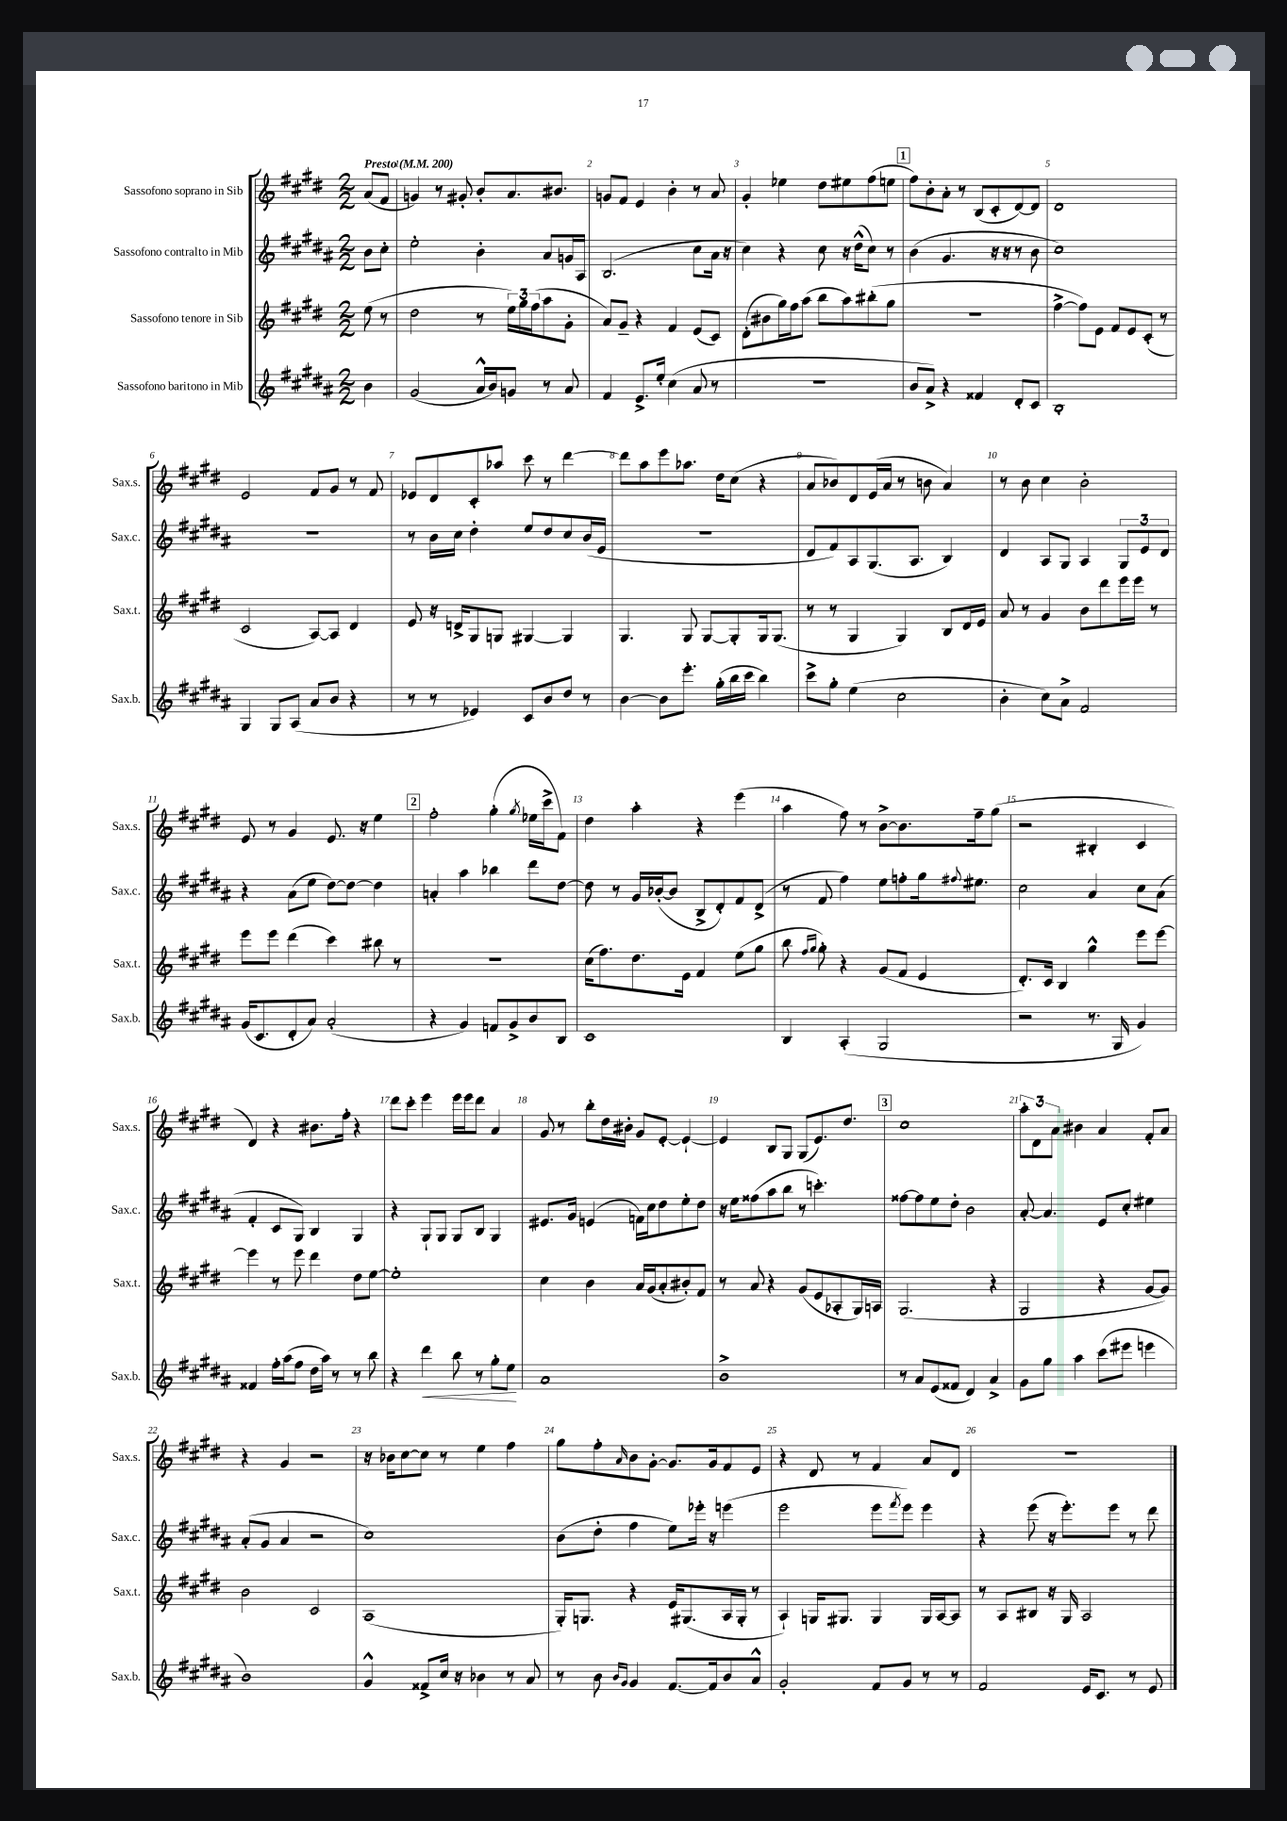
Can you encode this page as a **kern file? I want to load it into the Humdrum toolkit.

**kern	**kern	**kern	**kern
*staff4	*staff3	*staff2	*staff1
*clefG2	*clefG2	*clefG2	*clefG2
*k[f#c#g#d#a#]	*k[f#c#g#d#]	*k[f#c#g#d#a#]	*k[f#c#g#d#]
*M2/2	*M2/2	*M2/2	*M2/2
*MM200	*MM200	*MM200	*MM200
4b	(8ee	8b	(8a
.	8r	8cc#'	8f#
=	=	=	=
(2g#	2dd#	2ee'	4g)
.	.	.	8r
.	.	.	8g#'
16a#^^	8r	4b'	8b'
16b)	.	.	.
8g	24ee)	.	8.a
.	24gg#	.	.
.	(24ff#	.	.
8r	8aa	8a#	.
.	.	.	8.b#
8a#	8g#'	16g	.
.	.	16A#	.
=	=	=	=
4f#	8a)	(2.B	8g
.	8g#~	.	8f#
8.e^	4r	.	4e
16ee'	.	.	.
(4cc#	4f#	.	4b'
8a#	(8e	8cc#	8r
8r	8c#)	16a#	8a
.	.	16r	.
=	=	=	=
1r	(8d#'	4cc#)	4g#'
.	8b#	.	.
.	16gg#)	4r	4ee-
.	16ff#	.	.
.	(8aa	.	.
.	8bb	8cc#	8dd#
.	8aa)	16r	8ee#
.	.	(16dd#^^	.
.	(8bb#'	8cc#)	(8ff#
.	8gg#	8r	8ee
=	=	=	=
8b	1r	(4b	8ff#)
8a#^)	.	.	8b'
4r	.	4.g#	8a'
.	.	.	8r
4f##	.	.	(8B
.	.	16r	8c#'
.	.	16r	.
8d#'	.	8r	[8d#)
8c#	.	8b	8d#]
=	=	=	=
1B'	[4ff#^	1cc#)	1d#
.	8ff#])	.	.
.	8e	.	.
.	8f#	.	.
.	8e	.	.
.	(8c#'	.	.
.	8r	.	.
=	=	=	=
4G#	2c#	1r	2e
8G#	.	.	.
(8A#	.	.	.
8a#	[8A)	.	8f#
8b	8A]	.	8g#
4r	4d#	.	8r
.	.	.	8f#
=	=	=	=
8r	8e	8r	8e-
8r	16r	16b	8d#
.	16d^	16cc#	.
4e-)	8G#	4dd#'	8c#'
.	8G	.	8aa-
8c#	[4G#	8ee	8ccc#
8b	.	8dd#	8r
8dd#	4G#]	8cc#	[4ddd#
8r	.	(16b	.
.	.	16e	.
=	=	=	=
[4b	4.G#	1r	8ddd#]
.	.	.	8aa
8b]	.	.	8eee
8.eee'	8G#	.	8.aa-
.	[8G#	.	.
(16gg#'	.	.	16dd#
16bb	8G#']	.	(8cc#
16ccc#	.	.	.
4bb)	16G#	.	4r
.	(8.G#	.	.
=	=	=	=
8ccc#^	8r	8d#	8a
8gg#'	8r	8f#)	8b-)
(4ee	4G#	8A#	8d#
.	.	(8.G#	(16e
.	.	.	16a
2cc#	4G#)	.	8r
.	.	8.A#	.
.	.	.	8b
.	8B	4B)	4a)
.	16d#	.	.
.	16e	.	.
=	=	=	=
4b'	8a	4d#	8r
.	8r	.	8b
8cc#)	4g#	8A#	4cc#
8a#^	.	8G#	.
2f#	8b	4A#	2b'
.	8ddd#	.	.
.	16eee	12G#	.
.	16eee	.	.
.	.	12e	.
.	8r	.	.
.	.	12d#	.
=	=	=	=
(16g#	8eee	4r	8e
8.c#	.	.	.
.	8eee	.	8r
8d#'	(4ddd#	(8a#	4g#
8a#)	.	8ee	.
(2a#'	4ccc#)	[8dd#)	8.e
.	.	8dd#_	.
.	.	.	16r
.	8bb#	4dd#]	4ee
.	8r	.	.
=	=	=	=
4r	1r	4a'	2ff#'
4g#)	.	4aa#	.
8f	.	4bb-	(4gg#'
8g#^	.	.	.
.	.	.	8qgg#
8b	.	8ddd#	16ee-
.	.	.	16ccc#^
8B	.	[8dd#	8f#)
=	=	=	=
1c#	(16cc#	8dd#]	4dd#
.	8.ff#)	.	.
.	.	8r	.
.	8.dd#	16g#	4aa'
.	.	([16b-'	.
.	.	8b-]	.
.	16e	.	.
.	4f#	8B^	4r
.	.	8d#')	.
.	(8ee	8f#	(4eee
.	8gg#	(8d#^	.
=	=	=	=
4B	8bb	8r	4aa
.	16qqff#	.	.
.	16qqgg#	.	.
.	8gg#')	8f#	.
(4A#'	4r	4ff#)	8ff#)
.	.	.	8r
2G#	(8g#	8ee	[8b^
.	8f#	8ff'	8.b]
.	4e	16gg#	.
.	.	8qqff#	.
.	.	8.ee#	16ff#~
.	.	.	(8gg#
=	=	=	=
2r	8.d#')	2cc#	2r
.	16c#	.	.
.	4B	.	.
8.r	4gg#^^	4a#	4B#'
16G#	.	.	.
4g#)	8eee	8cc#	4c#
.	[8eee	(8a#	.
=	=	=	=
4f##	4eee]	4f#'	4d#)
16ff#'	8r	8c#	4r
(16aa#	.	.	.
8ff#	8eee	8G#)	.
16dd#	4ddd#	4B	8.b#
16aa#)	.	.	.
8r	.	.	.
.	.	.	16ff#'
8r	8dd#	4G#	4r
8bb	[8ee	.	.
=	=	=	=
4r	1ee']	4r	8ddd#
.	.	.	8ccc#'
4ddd#	.	8G#`	4eee
.	.	8G#	.
8bb	.	8G#	16eee
.	.	.	16eee
8r	.	8B	8ddd#
8gg#'	.	4G#	4a
8ee	.	.	.
=	=	=	=
1a#	4cc#	8.e#	8g#
.	.	.	8r
.	.	16g#	.
.	4b	(4e	8bb'
.	.	.	16dd#
.	.	.	16b#'
.	16a	16f)	8g#
.	(16g#	16cc#	.
.	8a'	8dd#	[8e'
.	8b#')	8ee'	4e`_
.	8f#	8dd#	.
=	=	=	=
1b^	8r	16r	4e]
.	.	16ee	.
.	8a	(8ff##	.
.	4r	8aa#	8B
.	.	8bb	8G#
.	(8g#	8r	(8G#
.	8e	4.ccc')	8.e)
.	8A-'	.	.
.	.	.	8.dd#
.	16G#)	.	.
.	16A	.	.
=	=	=	=
8r	(2.G#	[8ff##	1cc#
8a#	.	8ff##]	.
(8e	.	8ee	.
8f##	.	8dd#'	.
4d#)	.	2b	.
4a#^	4r	.	.
=	=	=	=
8g#	2G#	[8a#'	12aa'
.	.	.	12d#
8gg#	.	4.a#]	.
.	.	.	12a
4aa#	.	.	4b#
(8ccc#	4r	8e	4a
8eee#	.	8cc#'	.
4eee	[8g#	4ee#	8f#'
.	8g#])	.	8a
=	=	=	=
1b)	2b	(8a#'	4r
.	.	8g#	.
.	.	4a#	4g#
.	2c#	2r	2r
=	=	=	=
4g#^^	(1A	1cc#)	16r
.	.	.	16b-
.	.	.	[8cc#
8f##^	.	.	8cc#]
16cc#	.	.	8r
16r	.	.	.
4b-	.	.	4ee
8r	.	.	4ff#
8a#	.	.	.
=	=	=	=
8r	16G#')	(8b	8gg#
.	8.G	.	.
8b	.	8dd#'	8ff#'
16qqb	.	.	.
16qqg#	.	.	16qqa
4g#	4r	4ff#	8b
.	.	.	[8g#'
[8.f#	16e	8ee)	8.g#]
.	(8.G#	.	.
.	.	16eee-'	.
16f#]	.	16r	16g#
8b	16A	(4eee	8f#
.	16G#'	.	.
8a#^^	8r	.	8e
=	=	=	=
2g#'	4A`)	2eee	4r
.	16G	.	8d#
.	8.G#	.	.
.	.	.	8r
8f#	4G#	8eee	4f#
.	.	8qfff#	.
8g#	.	8eee)	.
8r	16G#	4eee	8a
.	[16A	.	.
8r	8A]	.	8d#
=	=	=	=
2f#	8r	4r	1r
.	8A	.	.
.	8B#	(8eee	.
.	16r	16r	.
.	16G#	8.eee')	.
16e	2A	.	.
8.c#	.	.	.
.	.	8eee	.
8r	.	8r	.
8e	.	8ddd#	.
==	==	==	==
*-	*-	*-	*-
